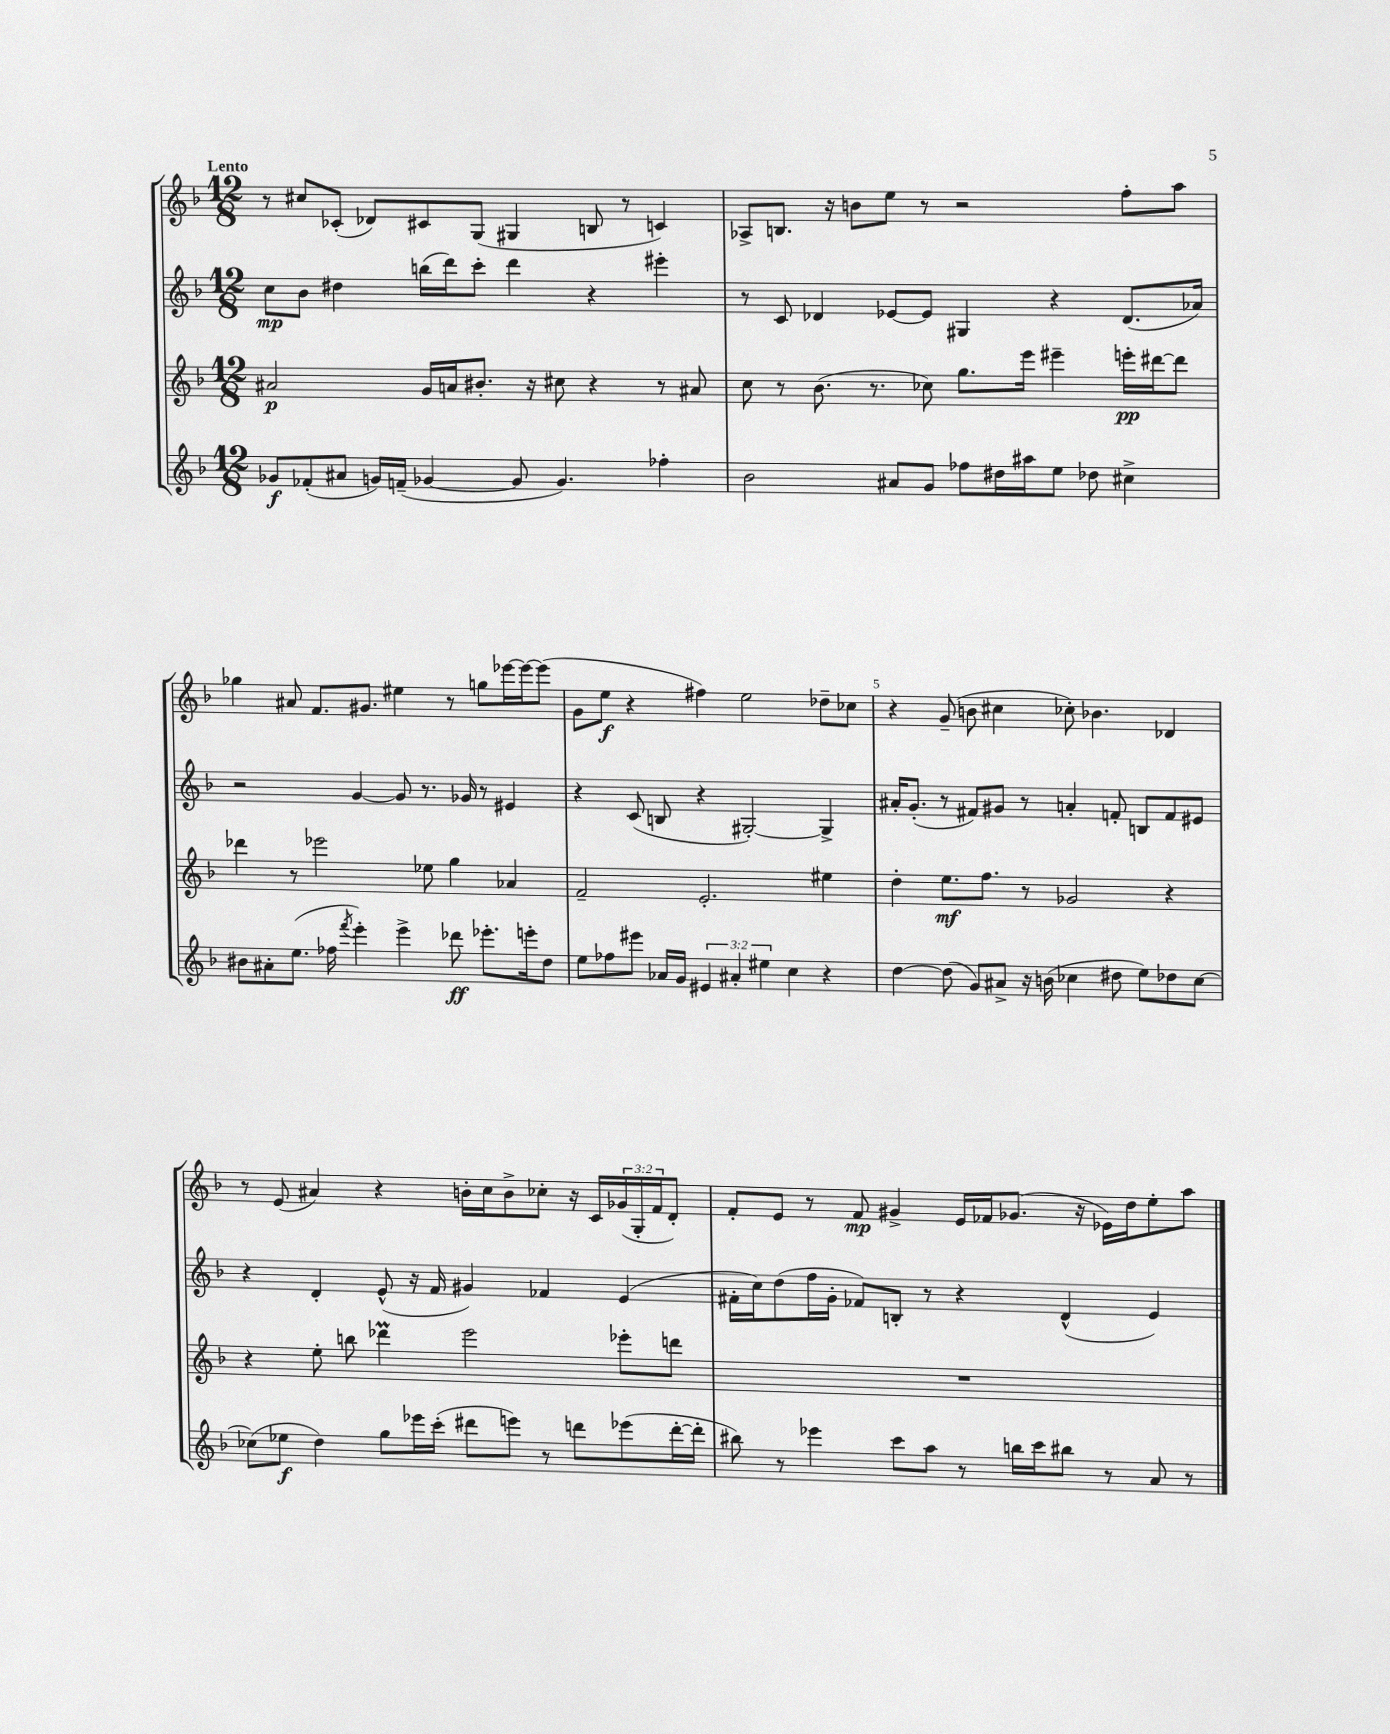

**kern	**kern	**kern	**kern
*staff4	*staff3	*staff2	*staff1
*clefG2	*clefG2	*clefG2	*clefG2
*k[b-]	*k[b-]	*k[b-]	*k[b-]
*M12/8	*M12/8	*M12/8	*M12/8
8g-	2a#	8cc	8r
(8f-'	.	8b-	8cc#
8a#	.	4dd#	(8c-'
16g)	.	.	8d-)
(16f~	.	.	.
[4g-	16g	(16bb	8c#
.	16a	16ddd)	.
.	8.b#'	8ccc'	(8G
8g-]	.	4ddd	4G#
.	16r	.	.
4.g-)	8cc#	.	.
.	4r	4r	8B
.	.	.	8r
4ff-'	8r	4eee#'	4c)
.	8a#	.	.
=	=	=	=
2b-	8cc	8r	8A-^
.	8r	8c	8.B
.	(8.b-	4d-	.
.	.	.	16r
.	.	.	8b
.	8.r	.	.
8a#	.	[8e-	8ee
8g	8cc-)	8e-]	8r
8ff-	8.gg	4G#	2r
16dd#	.	.	.
16aa#	16eee	.	.
8ee	4eee#~	4r	.
8dd-	.	.	.
4cc#^	16eee'	(8.d-	8ff'
.	[16ddd#	.	.
.	8ddd#]	.	8aa
.	.	16a-)	.
=	=	=	=
8b#	4ddd-	2r	4gg-
8a#'	.	.	.
(8.ee	8r	.	8a#
.	2eee-	.	8.f
16ff-	.	.	.
8qfff	.	.	.
4eee')	.	[4g	.
.	.	.	8.g#
4eee^	.	8g]	4ee#
.	8ee-	8.r	.
8ddd-	4gg	.	8r
.	.	16g-	.
8.eee-'	.	8r	8gg
.	4a-	4e#	[16eee-
16eee'	.	.	16eee-_
8dd	.	.	(8eee-]
=	=	=	=
8ee	2f~	4r	8g
8ff-	.	.	8ee
8eee#	.	(8c	4r
16a-	.	8B	.
16g	.	.	.
6e#	2.e'	4r	4ff#)
6a#'	.	.	.
.	.	[2G#')	2ee
6ee#	.	.	.
4cc	.	.	.
4r	4ee#	4G#^]	8dd-~
.	.	.	8cc-
=	=	=	=
[4dd	4dd'	16a#'	4r
.	.	(8.g'	.
(8dd]	8.ee	8r	(8g~
8g)	.	8f#)	8b
.	8.ff	.	.
8a#^	.	8g#	4cc#
16r	8r	8r	.
(16b	.	.	.
4cc-	2g-	4a'	8cc-')
.	.	.	4.b-
8dd#	.	8f'	.
8ee)	.	8B	.
8dd-	4r	8f	4d-
[8cc-	.	8e#	.
=	=	=	=
(8cc-]	4r	4r	8r
8ee-	.	.	(8e
4dd)	8ee'	4d'	4a#)
.	8bb	.	.
8gg	4ddd-	(8e^^	4r
16eee-	.	16r	.
(16ccc'	.	16f	.
8ddd#	2eee	4g#)	16b'
.	.	.	16cc
8eee)	.	.	8b^
8r	.	4f-	8cc-'
8ddd	.	.	16r
.	.	.	16c
(8eee-	8eee-'	(4e	(24g-
.	.	.	24G'
.	.	.	24f
[16ddd'	8ddd	.	8d')
16ddd']	.	.	.
=	=	=	=
8bb#)	1.r	16f#'	8f'
.	.	16cc)	.
8r	.	(8dd	8e
4eee-	.	16ff	8r
.	.	16g'	.
.	.	8f-)	8f
8ccc	.	8B'	4g#^
8aa	.	8r	.
8r	.	4r	16e
.	.	.	16f-
16bb	.	.	(8.g-
16ccc	.	.	.
8bb#	.	(4d^^	.
.	.	.	16r
8r	.	.	16e-)
.	.	.	16dd
8a	.	4e)	8ee'
8r	.	.	8aa
==	==	==	==
*-	*-	*-	*-
